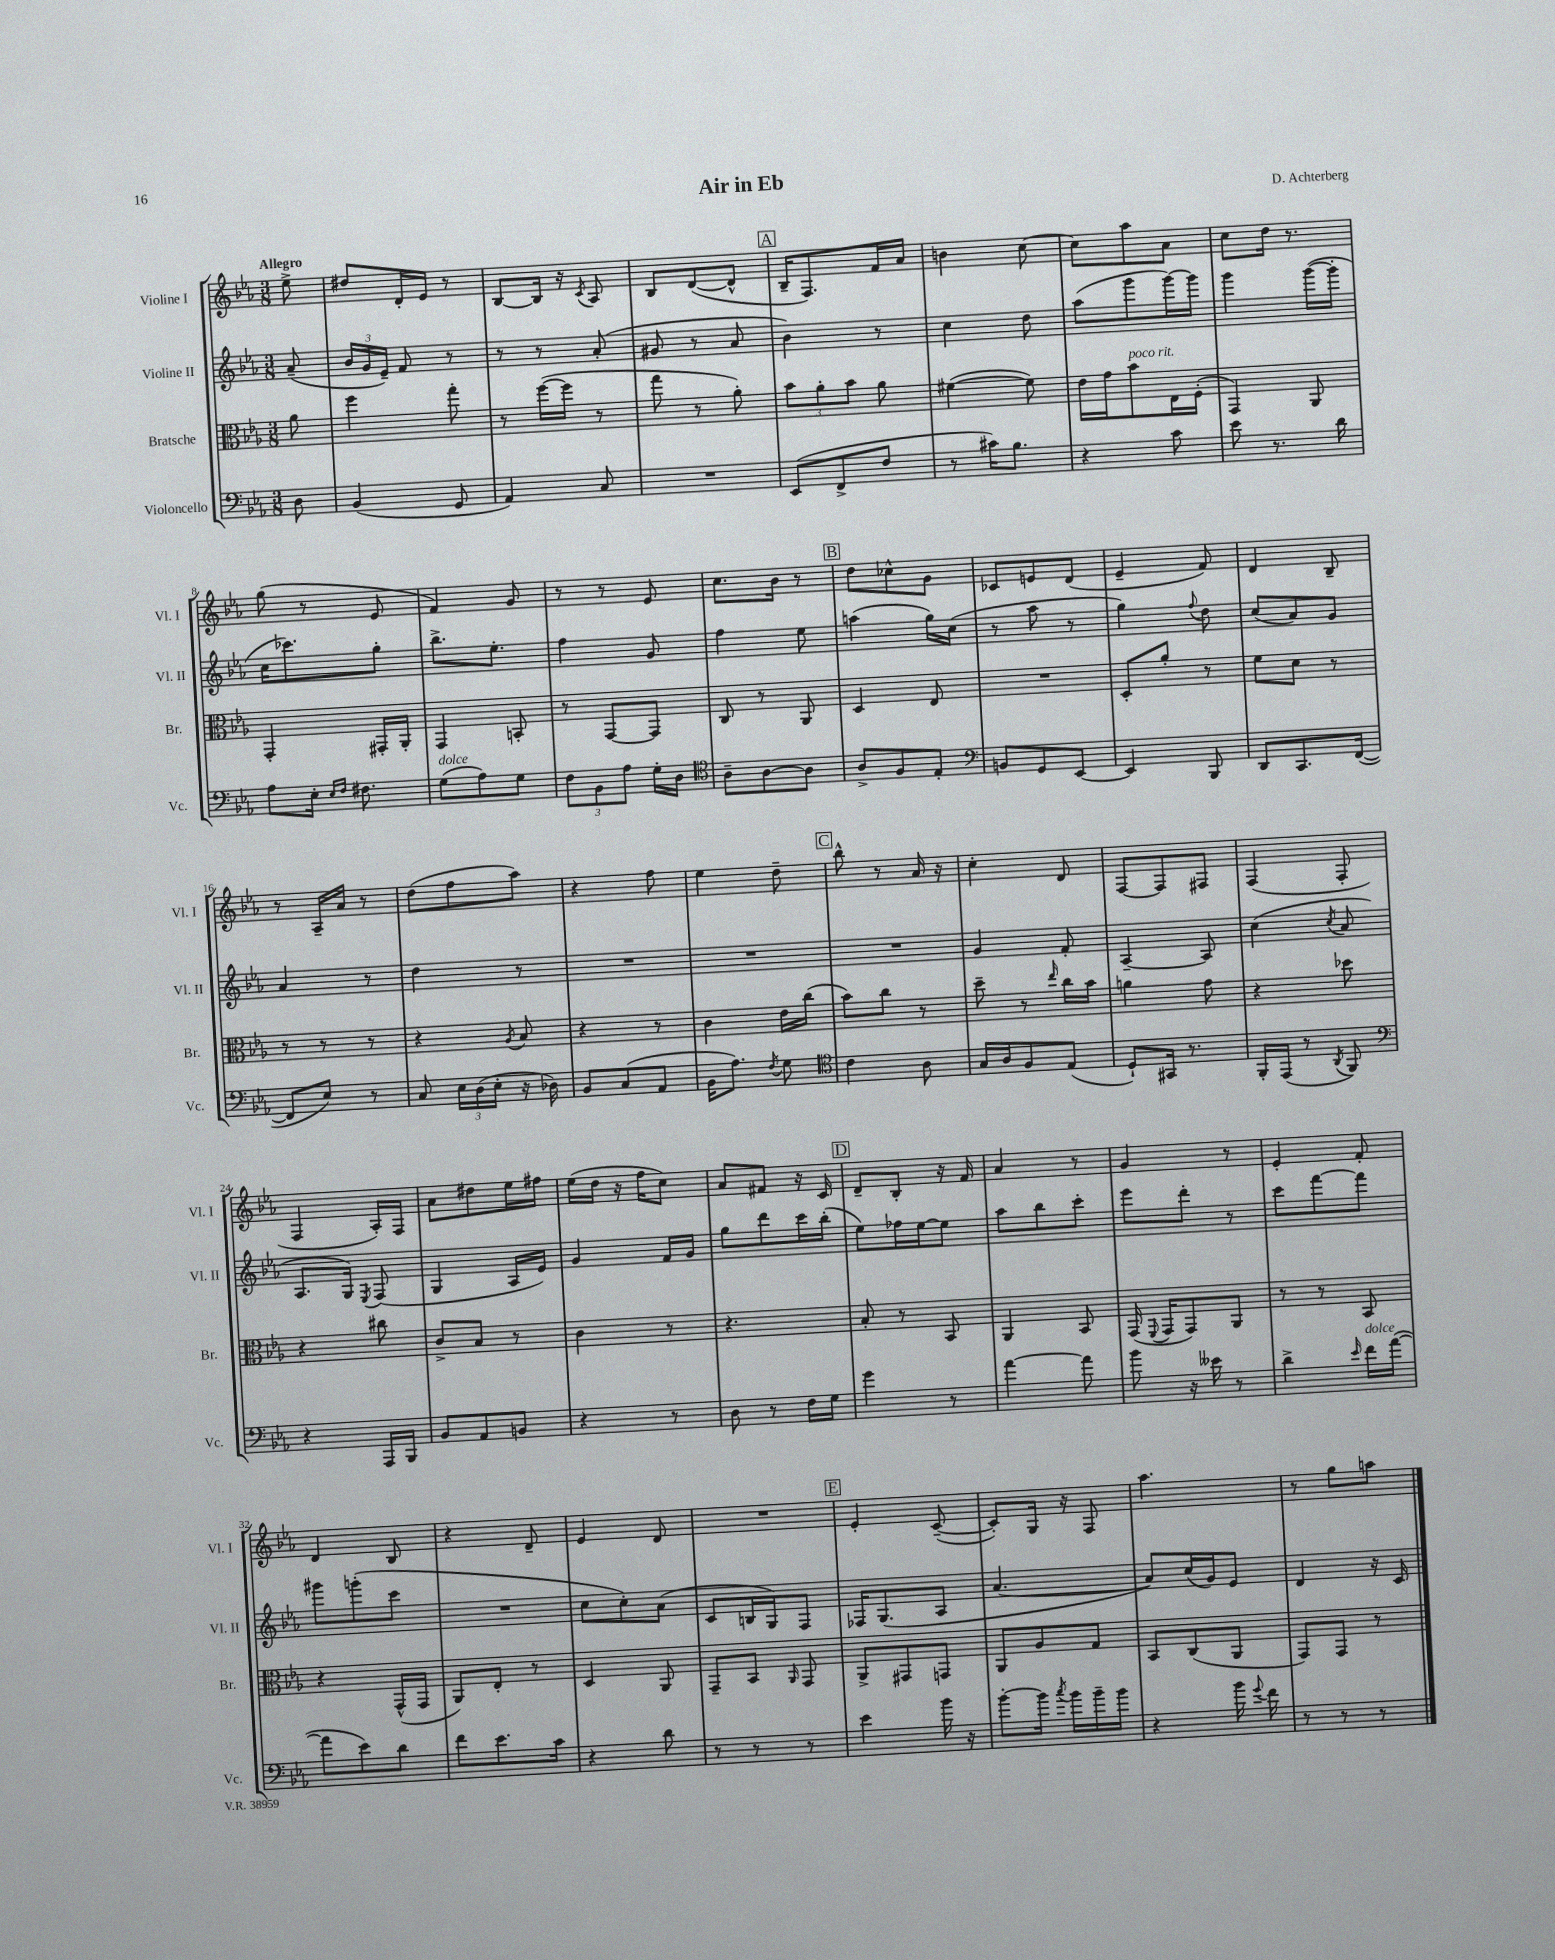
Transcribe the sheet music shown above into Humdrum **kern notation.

**kern	**kern	**kern	**kern
*staff4	*staff3	*staff2	*staff1
*clefF4	*clefC3	*clefG2	*clefG2
*k[b-e-a-]	*k[b-e-a-]	*k[b-e-a-]	*k[b-e-a-]
*M3/8	*M3/8	*M3/8	*M3/8
8D\	8a-\	(8a-~/	8ee-^\
=	=	=	=
(4BB-/	4ff\	24b-/LL	8dd#/L
.	.	24g/	.
.	.	24e-~/JJ)	.
.	.	8f/	16d'/L
.	.	.	16e-/JJ
8GG/	8gg'\	8r	8r
=	=	=	=
4AA-/)	8r	8r	[8B-/L
.	([16ff\LL	8r	16B-/]Jk
.	16ff\]JJ	.	16r
.	.	.	8qc/
8C/	8r	(8a-'/	8A-/
=	=	=	=
4.r	8gg\	8g#/	8B-/L
.	8r	8r	([8d/
.	8a-'\)	8a-/	8d^^/]J
=	=	=	=
(8EE-/L	12b-\L	4b-\)	16B-~/LK
.	.	.	8.F/)
.	12a-'\	.	.
8FF^/	.	.	.
.	12b-\J	.	.
8F/J	8a-\	8r	16f/L
.	.	.	16a-/JJ
=	=	=	=
8r	([4f#\	4cc\	4b\
16c#\LK)	.	.	.
8.B-\J	.	.	.
.	8f#\])	8dd\	[8cc\
=	=	=	=
4r	16e-\LL	(8aa-\L	8cc\]L
.	16g\J	.	.
.	8b-\	8ggg\	8aa-\
8c\	16E-\L	[16ggg\L)	8a-\J
.	(16F'\JJ	16ggg\]JJ	.
=	=	=	=
8e-\	4GG/)	4ggg\	8cc\L
8.r	.	.	16dd\Jk
.	.	.	8.r
.	8AA-/	([16ggg\LL	.
16d\	.	16ggg'\]JJ	.
=	=	=	=
8A-\L	4GG'/	16cc\LK	(8gg\
.	.	8.ccc-\)	.
16E-'\Jk	.	.	8r
16qqE-/LL	.	.	.
16qqF/JJ	.	.	.
8.F#\	.	.	.
.	16GG#'/LL	8gg'\J	8e-/
.	16AA-'/JJ	.	.
=	=	=	=
(8G\L	4GG/	8.bb-^\L	4f/)
8A-\)	.	.	.
.	.	8.ee-'\J	.
8G\J	8BB'/	.	8g/
=	=	=	=
12F\L	8r	4ff\	8r
12BB-\	.	.	.
.	[8GG/L	.	8r
12A-\J	.	.	.
16G'\LL	8GG/]J	8g/	8e-/
16D\JJ	.	.	.
=	=	=	=
*clefC4	*	*	*
8A-~\L	8C/	4ff\	8.cc\L
[8A-\	8r	.	.
.	.	.	16b-\Jk
8A-\]J	8AA-/	8ee-\	8r
=	=	=	=
8A-^/L	4D/	(4aa\	8dd\L
8F/	.	.	8cc-^^\
8E-'/J	8E-/	16gg\LL)	8g\J
.	.	(16cc\JJ	.
=	=	=	=
*clefF4	*	*	*
8BB/L	4.r	8r	8c-/L
8GG/	.	8aa-\	8e/
[8EE-/J	.	8r	(8d/J
=	=	=	=
4EE-/]	8D'/L	4gg\)	4e-~/
.	8a-'/J	.	.
.	.	8qqff/	.
8BBB-/	8r	8dd\	8f/)
=	=	=	=
8DD/L	8f\L	(8cc/L	4d/
8.CC/	8d\J	8a-/)	.
.	8r	8g/J	8B-~/
([16FF/Jk	.	.	.
=	=	=	=
8FF/]L	8r	4a-/	8r
8E-/J)	8r	.	16A-~/LL
.	.	.	16a-/JJ
8r	8r	8r	8r
=	=	=	=
8C/	4r	4dd\	(8dd\L
24E-\LL	.	.	8ff\
(24D\	.	.	.
24E-'\JJ	.	.	.
.	8qA-/	.	.
16r	8B-/	8r	8aa-\J)
16D-\)	.	.	.
=	=	=	=
8BB-/L	4r	4.r	4r
(8C/	.	.	.
8AA-/J	8r	.	8ff\
=	=	=	=
16BB-\LK	4c\	4.r	4ee-\
8.A-\J)	.	.	.
8qF/	.	.	.
8G\	16e-\LL	.	8dd~\
.	(16cc\JJ	.	.
=	=	=	=
*clefC4	*	*	*
4c\	8b-\L)	4.r	8bb-^^\
.	8cc\J	.	8r
8A-\	8r	.	16a-/
.	.	.	16r
=	=	=	=
16G/LL	8dd~\	4g/	4cc'\
16A-/J	.	.	.
8F/	8r	.	.
.	16qqee-/	.	.
(8E-/J	16cc\LL	8f'/	8d/
.	16b-\JJ	.	.
=	=	=	=
8D`/L)	4a\	[4A-~/	[8F/L
16GG#/Jk	.	.	8F/]
8.r	.	.	.
.	8g\	8A-/]	8F#/J
=	=	=	=
16FF'/LL	4r	(4cc\	(4F/
(16EE-/JJ	.	.	.
8r	.	.	.
8qAA-/	.	8qcc/	.
8FF/)	8dd-\	8a-/	8F'/
=	=	=	=
*clefF4	*	*	*
4r	4r	8.A-/L	4F/
.	.	16G/Jk)	.
.	.	8qE-/	.
16AAA-/LL	8cc#\	(8F/	16A-'/LL)
16BBB-/JJ	.	.	16F/JJ
=	=	=	=
8BB-/L	8c^/L	4G/	8a-\L
8AA-/	8B-/J	.	8dd#\
8BB/J	8r	16A-/LL	16ee-\L
.	.	16e-/JJ)	16ff#\JJ
=	=	=	=
4r	4c\	4g/	(16ee-\LL
.	.	.	16dd\JJ
.	.	.	16r
.	.	.	16ff\LK
8r	8r	16f/LL	8cc\J)
.	.	16g/JJ	.
=	=	=	=
8D\	4.r	8gg\L	8a-/L
8r	.	8ddd\	8f#/J
16F\LL	.	16ccc\L	16r
16G\JJ	.	(16bb-'\JJ	16c/
=	=	=	=
4g\	8B-'/	8ee-\L)	8d~/L
.	8r	16ff-\L	8B-'/J
.	.	[16ee-\J	.
8r	8BB-/	8ee-\]J	16r
.	.	.	16f/
=	=	=	=
[4a-\	4AA-/	8aa-\L	4a-/
.	.	8bb-\	.
8a-\]	8BB-/	8ccc'\J	8r
=	=	=	=
8b-\	(16GG/	8eee-\L	4g/
.	8qqFF/	.	.
.	16GG/LK	.	.
16r	8GG/)	8ddd'\J	.
16e--\	.	.	.
8r	8AA-/J	8r	8r
=	=	=	=
4d^\	8r	8ccc\L	4e-'/
.	8r	[8fff\	.
16qqe-/	.	.	.
16f\LL	8BB-/	8fff\]J	8f'/
([16a-\JJ	.	.	.
=	=	=	=
8a-\]L	4r	8ggg#\L	4d/
8e-\)	.	(8ggg'\	.
8d\J	(16GG^^/LL	8ccc\J	8B-/
.	16GG/JJ	.	.
=	=	=	=
8f\L	8AA-/L)	4.r	4r
8.e-\	8E-'/J	.	.
.	8r	.	8d~/
16c\Jk	.	.	.
=	=	=	=
4r	4D/	8cc\L	4e-/
.	.	8cc'\)	.
8d\	8AA-/	(8a-\J	8d/
=	=	=	=
8r	8GG~/L	8c/L	4.r
8r	8BB-/J	16B/L	.
.	.	16G/J)	.
.	16qqAA-/	.	.
8r	8GG/	8F/J	.
=	=	=	=
4e-\	8AA-^/L	16F-/LK	4e-'/
.	.	(8.G/	.
.	8GG#/	.	.
16b-\	8GG/J	8A-/J	([8c~/
16r	.	.	.
=	=	=	=
[8b-'\L	8AA-/L	[4.a-/	8c'/]L)
16b-\]Jk	8A-/	.	16G/Jk
8qcc/	.	.	.
16b-\LL	.	.	16r
16b-~\	8G/J	.	8F/
16b-\JJ	.	.	.
=	=	=	=
4r	8BB-/L	8a-/]L)	4.aa-\
.	(8C/	(16cc/L	.
.	.	16g/J)	.
16b-\	8AA-/J	8e-/J	.
8qqg/	.	.	.
16f\	.	.	.
=	=	=	=
8r	8GG/L)	4d/	8r
8r	8GG/J	.	8gg\L
8r	8r	16r	8aa\J
.	.	16c/	.
==	==	==	==
*-	*-	*-	*-
